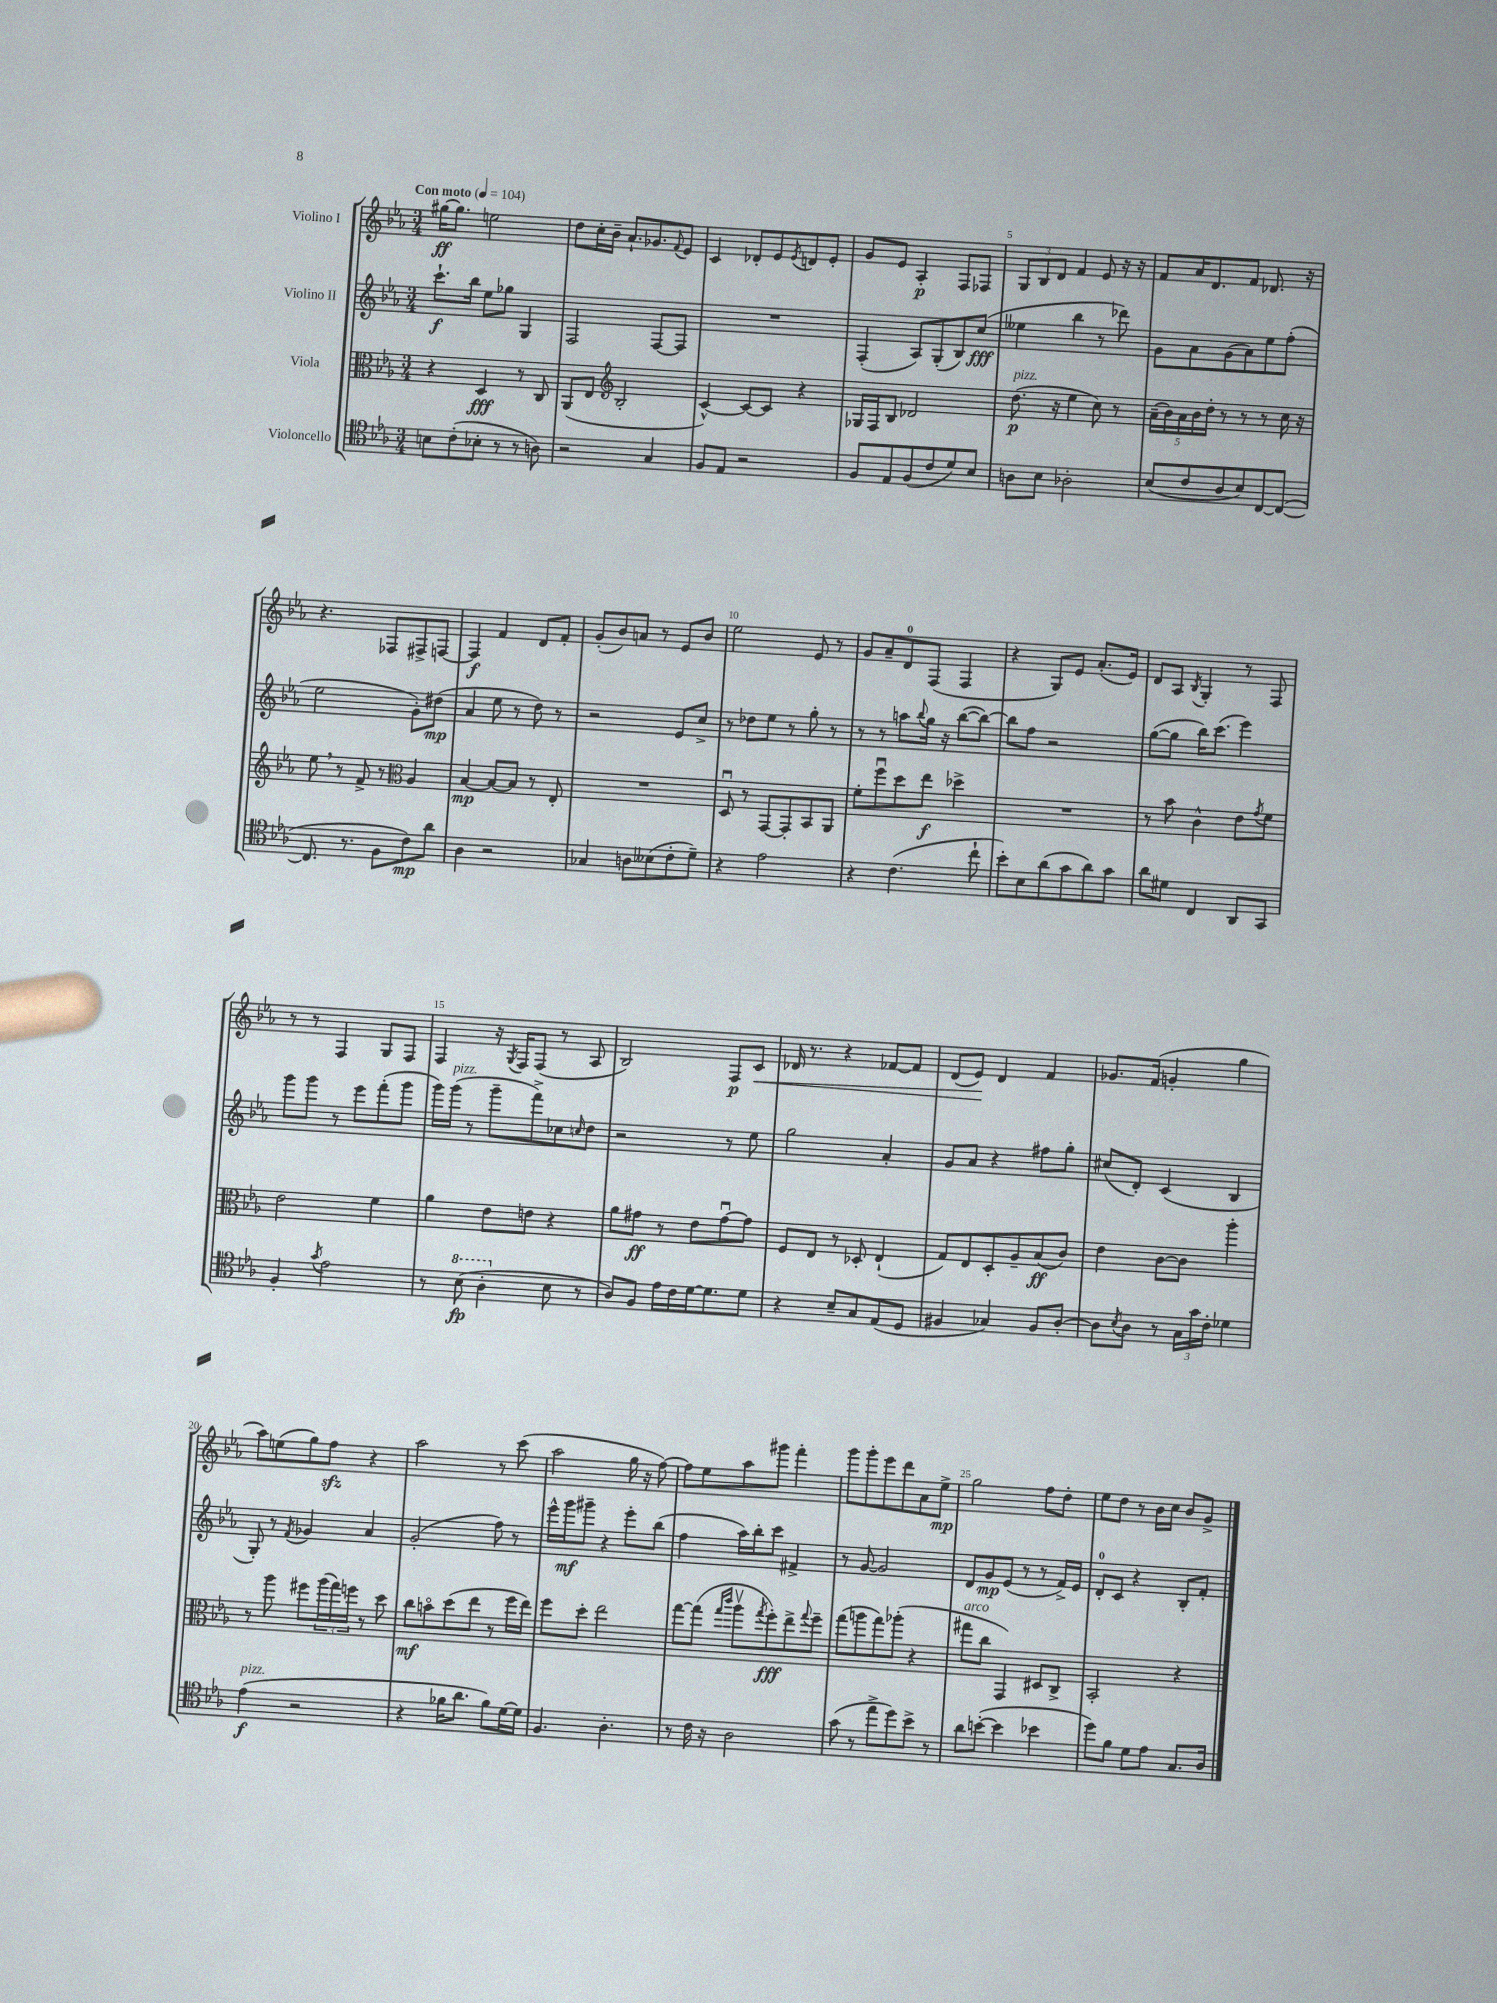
<<
\new StaffGroup <<
\new Staff = "s0" \with { instrumentName = "Violino I" } {
    \clef treble \key ees \major \numericTimeSignature \time 3/4 \tempo "Con moto" 4 = 104
    gis''16~\ff gis''8. e''2 |
    d''8 c''16-. bes'16-- aes'8.-! ges'8. \appoggiatura { f'8 } ees'8 |
    c'4 des'8-. ees'8 \acciaccatura { ees'8 } d'8 ees'8-. |
    g'8 ees'8 aes4-.\p f8 fes8 |
    \tuplet 3/2 { g8 bes8 d'8 } f'4 ees'8 r16 r16 |
    f'8 aes'16 d'8. f'8 des'8. r16 |
    r4. fes8 fis8-> f8~ |
    f4\f f'4 d'8 f'8-. |
    g'8-.( bes'8) a'8 r8 ees'8 bes'8 |
    ees''2 ees'8 r8 |
    g'8 aes'8-- d'8-0 f8( f4 |
    r4 g8) ees'8 aes'8.-.( ees'16) |
    d'8 aes8 \acciaccatura { bes8 } g4-. r8 f8 |
    r8 r8 f4 g8 f8 |
    f4 r16 \acciaccatura { g8 } f16 f8( r8 aes8 |
    bes2) f8\p c'8\< |
    des'16 r8. r4 fes'8~ fes'8 |
    d'8( ees'8\!) d'4 f'4 |
    ges'8. f'16( g'4-. g''4 |
    aes''8) e''8( g''8) f''8\sfz r4 |
    aes''2 r8 c'''8( |
    aes''2 g''16 r16 f''8~) |
    f''8 ees''8 aes''8 gis'''8 f'''4-. |
    g'''8 g'''8-. ees'''8 d'''8 aes'8 ees''8->\mp |
    g''2 f''8 d''8-. |
    ees''8 d''8 r8 bes'16 c''16 bes'8 g'8-> \bar "|." |
}
\new Staff = "s1" \with { instrumentName = "Violino II" } {
    \clef treble \key ees \major \numericTimeSignature \time 3/4
    c'''8.-!\f bes''16 ees''8 ges''8 g4 |
    f2 f8~ f8 |
    R2. |
    f4-.( aes8) g8-.( bes8) c''8\fff( |
    eeses''4 bes''4 r8 des'''8) |
    g'8 aes'8 g'8( aes'8) ees''8 f''8-.( |
    ees''2 g'8-.) dis''8\mp( |
    aes'4 ees''8 r8 d''8) r8 |
    r2 ees'8 c''8-> |
    r8 des''8 ees''8 r8 g''8-. r8 |
    r8 r8 a''8 \appoggiatura { bes''8 } g''16 r16 bes''8~( bes''8~) |
    bes''8 f''8 r2 |
    g''8~( g''8 bes''16) c'''8.( ees'''4) |
    g'''8 g'''8 r8 ees'''8 f'''8-.( g'''8 |
    g'''16) g'''16^\markup { \italic "pizz." }( r8 g'''8-- f'''8->) ces''8 \grace { c''16 } d''8 |
    r2 r8 ees''8 |
    g''2 aes'4-. |
    g'8 aes'8 r4 fis''8 g''8-. |
    cis''8( d'8-.) c'4( bes4 |
    g8-.) r8 \acciaccatura { f'8 } ges'4 aes'4 |
    g'2-.( f''8) r8 |
    ees'''16-^ g'''16\mf gis'''8-- r4 ees'''8-. bes''8( |
    f''4 aes''16) bes''16-. c'''8 fis'4-> |
    r8 g'8~ g'2 |
    d'8 g'8\mp ees'8( r8 r8 f'16->) ees'16 |
    d'8-0-. c'8 r4 bes8-. f'8-. \bar "|." |
}
\new Staff = "s2" \with { instrumentName = "Viola" } {
    \clef alto \key ees \major \numericTimeSignature \time 3/4
    r4 d4\fff r8 c8 |
    aes,8( ees8 \clef treble bes2-. |
    c'4~-^) c'8~ c'8 r4 |
    ges16 f16 bes8 des'2 |
    d''8.\p^\markup { \italic "pizz." }( r16 ees''4 c''8) r8 |
    \tuplet 5/4 { aes'16--( bes'16) aes'16 bes'16 d''16-. } r8 r8 r8 c''16 r16 |
    ees''8 \breathe r8 f'8-> r8 \clef alto aes4 |
    bes4~\mp bes8~ bes8 r8 ees8-. |
    R2. |
    d8\downbow r8 g,8~ g,8-. bes,8 aes,8 |
    f'8-. f''8\downbow d''8 ees''8\f des''4-> |
    R2. |
    r8 bes'8 c'4-^ ees'8 \acciaccatura { g'8 } f'8 |
    ees'2 f'4 |
    aes'4 ees'8 e'8 r4 |
    aes'8 gis'8\ff r8 ees'8 gis'8~\downbow gis'8 |
    f8 ees8 r8 des8-. ees4-!( |
    g8) ees8 d8-. aes8-- bes8\ff( c'8) |
    ees'4 c'8~ c'8 aes''4-. |
    r8 aes''8 fis''8 \tuplet 3/2 { aes''16( g''16) f''16 } r8 d''8 |
    c''8\mf b'8\flageolet d''8( ees''8 r8 f''16 ees''16) |
    f''8 d''8-. ees''2 |
    g''8~ g''8( \grace { g''16 c'''16 } aes''8\upbow \acciaccatura { g''8 } f''8-.\fff) ees''8-> \appoggiatura { g''8 } f''8-- |
    g''8( a''8 g''8) aes''8-.( r4 |
    gis''8^\markup { \italic "arco" } c''8 g,4) dis8 c8-> |
    bes,2-. r4 \bar "|." |
}
\new Staff = "s3" \with { instrumentName = "Violoncello" } {
    \clef tenor \key ees \major \numericTimeSignature \time 3/4
    b8 c'8-.( bes8-. r8 r8 a8) |
    r2 g4 |
    f8 ees8 r2 |
    f8 ees8 f8( c'8 d'8) bes8 |
    a8 bes8 aes2-. |
    bes8( c'8 aes8 bes8) c8~ c8~( |
    c8. r8. f8 c'8\mp) aes'8 |
    aes4 r2 |
    ges4 a8 beses8( c'8-. d'8--) |
    r4 ees'2 |
    r4 c'4.( c''8-! |
    bes'8-.) bes8 aes'8( g'8 aes'8) g'8 |
    aes'8 dis'8 c4 aes,8 g,8 |
    f4-. \acciaccatura { g'8 } ees'2 |
    r8 \ottava #1 bes'8\fp( aes'4-. \ottava #0 bes8 r8 |
    aes8) f8 ees'16 c'16 d'16~ d'8. d'8 |
    r4 bes8-- g8 ees8( d8 |
    fis4 ges4) fis8 aes8~-. |
    aes8 \acciaccatura { bes8 } aes8 r8 \tuplet 3/2 { g16 g'16 c'16-. } des'4 |
    ees'4\f^\markup { \italic "pizz." }( r2 |
    r4 fes'16 aes'8. fes'8) d'16~ d'16 |
    f4. aes4.-. |
    r8 c'16 r16 aes2 |
    g'8( r8 ees''8-> d''8) bes'8-> r8 |
    aes'8 b'8~-.( b'4 bes'4 |
    d''8) f'8 d'8 ees'8 g8. aes16 \bar "|." |
}
>>
>>
\layout { \context { \Score \override BarNumber.break-visibility = ##(#f #t #t) barNumberVisibility = #(every-nth-bar-number-visible 5) } }
